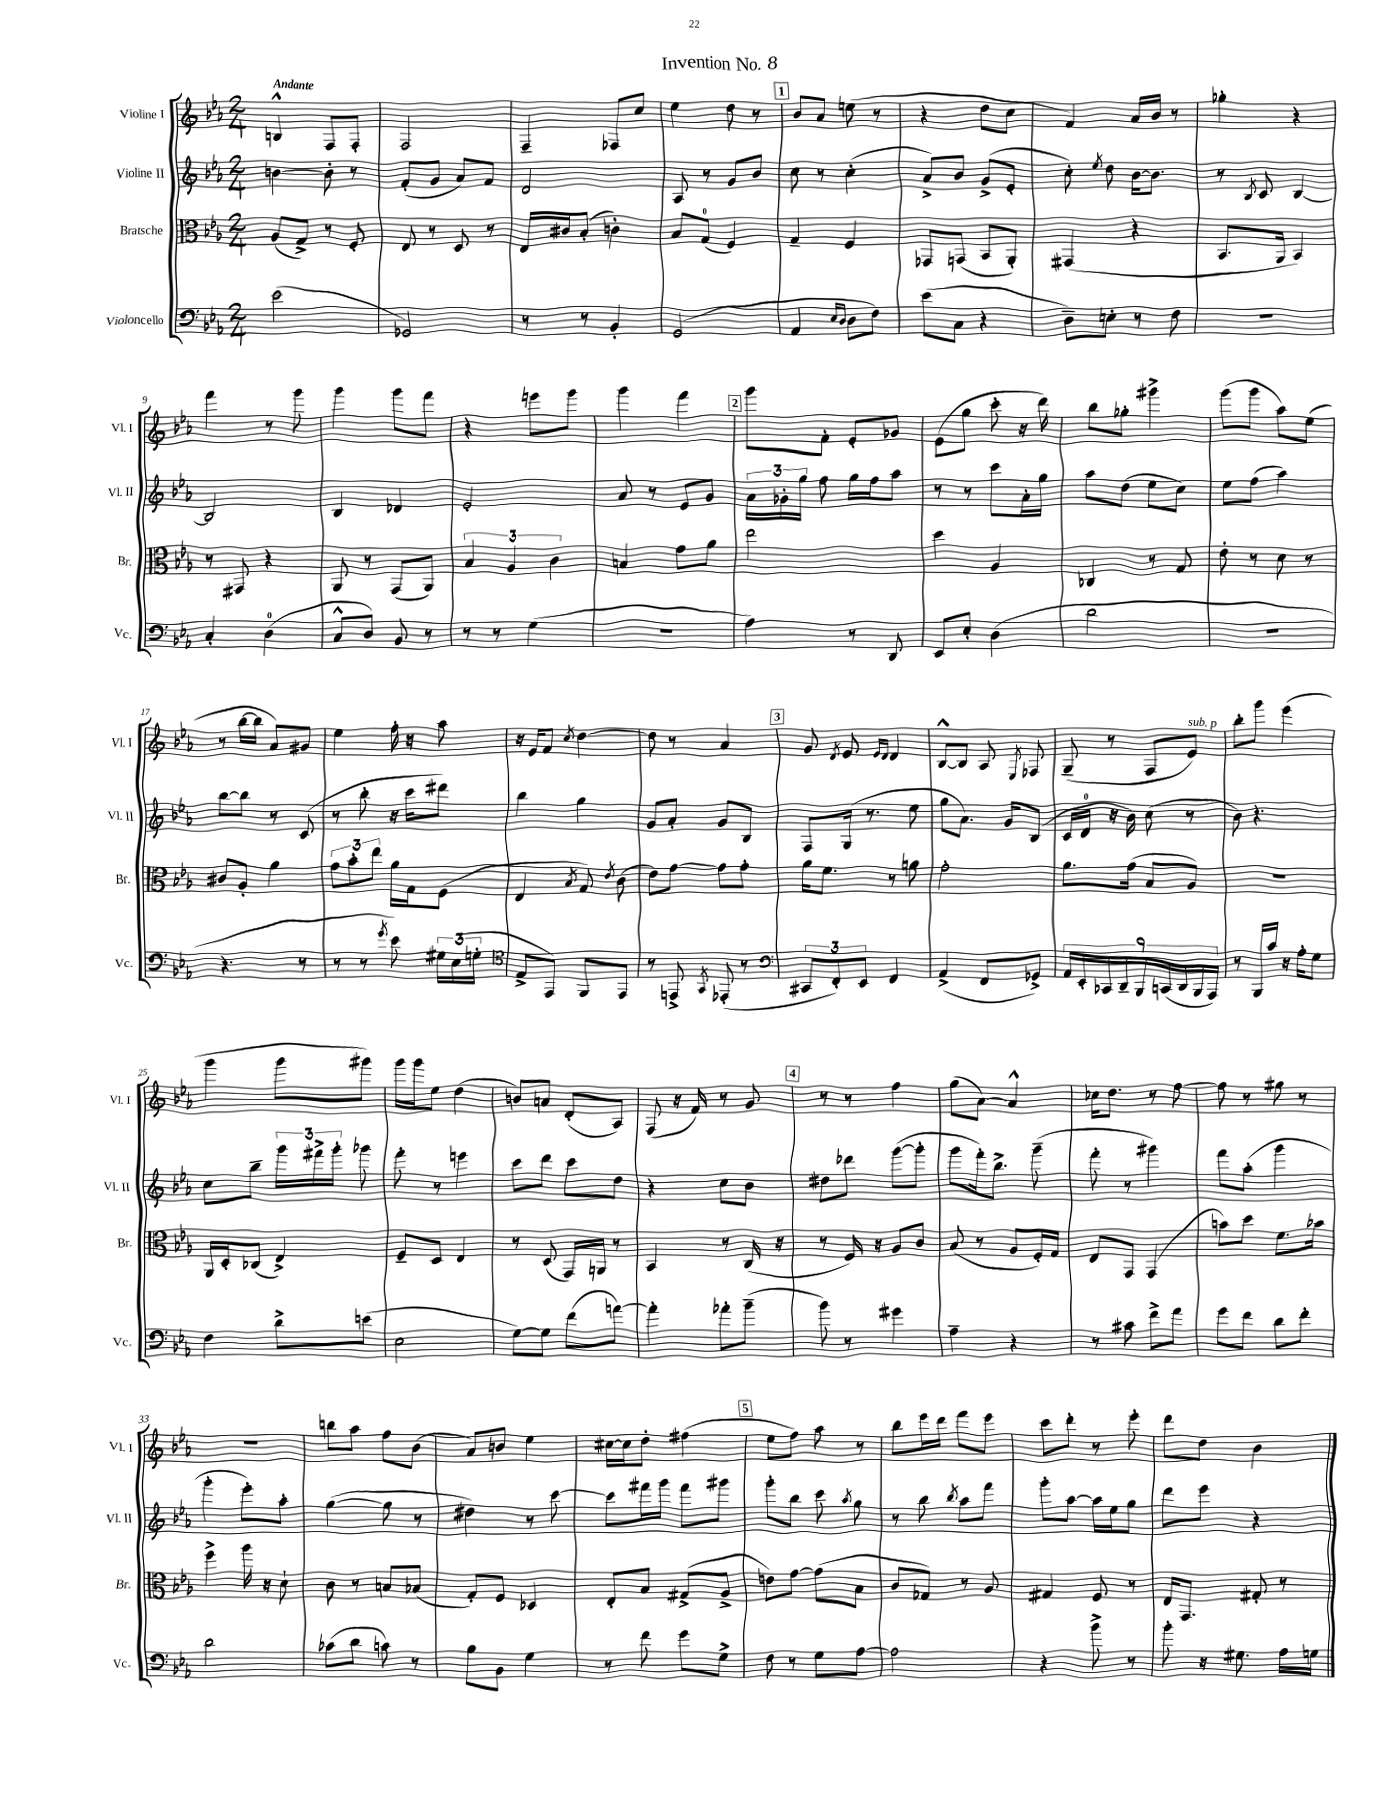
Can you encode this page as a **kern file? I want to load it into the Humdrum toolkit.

**kern	**kern	**kern	**kern
*part4	*part3	*part2	*part1
*staff4	*staff3	*staff2	*staff1
*I"Violoncello	*I"Bratsche	*I"Violine II	*I"Violine I
*I'Vc.	*I'Br.	*I'Vl. II	*I'Vl. I
*clefF4	*clefC3	*clefG2	*clefG2
*k[b-e-a-]	*k[b-e-a-]	*k[b-e-a-]	*k[b-e-a-]
*M2/4	*M2/4	*M2/4	*M2/4
=1	=1	=1	=1
!	!	!	!LO:TX:a:B:t=Andante
(2e-\	(8A-/L	[4bn\	4Bn^^/
.	8G^/J)	.	.
.	8r	8b'\]	8F/L
.	8F'/	8r	8F'/J
=2	=2	=2	=2
2GG-X/)	8E-/	(8f'/L	2F/
.	8r	8g/J	.
.	8D/	8a-/L)	.
.	8r	8f/J	.
=3	=3	=3	=3
8r	16E-/LL	2d/	4F~/
.	16c#X/J	.	.
8r	(8B-'/J	.	.
4BB-'/	4cn'\)	.	8F-X/L
.	.	.	8cc/J
=4	=4	=4	=4
(2GG/	8B-/L	8A-/	4ee-\
.	(8G/J	8r	.
.	4F/)	8g/L	8dd\
.	.	8b-/J	8r
!!LO:REH:place=s1:t=1
=5	=5	=5	=5
4AA-/	4G~/	8cc\	8b-/L
.	.	8r	8a-/J
16qqE-/LL	.	.	.
16qqD/JJ	.	.	.
8D\L	4F/	(4cc'\	(8een\
8F\J)	.	.	8r
=6	=6	=6	=6
(8e-\L	8GG-X/L	8a-^/L)	4r
8C\J	(8GGn/J	8b-/J	.
4r	8BB-/L	(8g^/L	8dd\L
.	8AA-'/J)	8e-'/J	8cc\J
=7	=7	=7	=7
8D~\L)	(4GG#X/	8cc'\)	4f/)
.	.	8qee-/	.
8En'\J	.	8dd\	.
8r	4r	[16b-\KL	16a-/LL
.	.	8.b-\J]	16b-/JJ
8F\	.	.	8r
=8	=8	=8	=8
2r	8.BB-/L	8r	4gg-X'\
.	.	8qB-/	.
.	.	8c/	.
.	16AA-/Jk	.	.
.	4BB-/)	[4B-/	4r
!!LO:LB:g=z
=9	=9	=9	=9
4C'/	8r	2B-/]	4fff\
.	8GG#X/	.	.
(4D\	4r	.	8r
.	.	.	8ggg\
=10	=10	=10	=10
8C^^/L	8AA-/	4B-/	4ggg\
8D/J)	8r	.	.
8BB-/	(8GG/L	4d-X/	8ggg\L
8r	8AA-/J)	.	8fff\J
=11	=11	=11	=11
8r	6B-/	2e-'/	4r
8r	.	.	.
.	6A-/	.	.
(4G\	.	.	8eeen\L
.	6c\	.	.
.	.	.	8ggg\J
=12	=12	=12	=12
2r	4Bn/	8a-/	4ggg\
.	.	8r	.
.	8g\L	8e-/L	4fff\
.	8a-\J	8g/J	.
!!LO:REH:place=s1:t=2
=13	=13	=13	=13
4A-\)	2ee-\	24a-\LL	8ggg\L
.	.	24g-X'\	.
.	.	24gg\JJ	.
.	.	8ff\	8f'\J
8r	.	16gg\LL	8e-'/L
.	.	16ff\J	.
8DD/	.	8aa-\J	8g-X/J
=14	=14	=14	=14
8EE-/L	4dd\	8r	(8e-\L
8E-'/J	.	8r	8gg\J
(4D\	4A-/	8ccc\L	8ccc'\
.	.	16a-'\L	16r
.	.	16gg\JJ	16ddd\)
=15	=15	=15	=15
2d\	4C-X/	8aa-\L	8bb-\L
.	.	(8dd\J	8gg-X'\J
.	8r	8ee-\L	4ggg#X^\
.	8G/	8cc\J)	.
=16	=16	=16	=16
2r	8e-'\	8ee-\L	(8ggg\L
.	8r	(8ff\J	8ggg\J
.	8d\	4aa-\)	8aa-\L)
.	8r	.	(8ee-\J
!!LO:LB:g=z
=17	=17	=17	=17
4.r	8c#X/L	[8bb-\L	8r
.	8A-'/J	8bb-\J]	[16bb-\LL
.	.	.	16bb-\JJ]
.	4a-\	8r	8a-/L)
8r	.	(8c/	8g#X/J
=18	=18	=18	=18
8r	12g\L	8r	4ee-\
.	12b-'\	.	.
8r	.	8bb-'\	.
.	12ee-\J	.	.
8qg/	.	.	.
8e-\)	16a-\LL	16r	16ff'\
.	16G\J	16ccc\KL	16r
24G#X\LL	(8F\J	8ddd#X\J)	8aa-\
(24E-\	.	.	.
24Gn'\JJ	.	.	.
=19	=19	=19	=19
*clefC4	*	*	*
8E-^/L	4E-/	4bb-\	16r
.	.	.	16e-/KL
8EE-/J)	.	.	8f/J
.	8qB-/	.	8qcc/
8FF/L	8G/)	4gg\	[4dd\
.	8qe-/	.	.
8EE-/J	(8c\	.	.
=20	=20	=20	=20
8r	8e-\L)	8g/L	8dd\]
8EEn^/	[8g\J	8a-'/J	8r
8qGG/	.	.	.
(8EE-X'/	8g\L]	8g/L	4a-/
8r	8g'\J	8B-/J	.
!!LO:REH:place=s1:t=3
=21	=21	=21	=21
*clefF4	*	*	*
12CC#X/L	16a-\KL	8F/L	8g/
.	8.f\J	.	.
12FF'/)	.	.	.
.	.	.	8qd/
.	.	(16G/Jk	8e-/
12EE-/J	.	.	.
.	.	8.r	.
.	.	.	16qqe-/LL
.	.	.	16qqd/JJ
4FF/	8r	.	4d/
.	8an\	8ee-\	.
=22	=22	=22	=22
(4AA-^/	2g'\	8gg\L	[8B-^^/L
.	.	8.a-\J)	8B-/J]
8FF/L	.	.	8A-/
.	.	16g/KL	.
.	.	.	8qE-/
8GG-X^/J)	.	(8B-/J	8F-X/
=23	=23	=23	=23
18AA-/LL	8.a-\L	16c/LL	(8G~/
18EE-'/	.	.	.
.	.	16d/JJ	.
18CC-X/	.	.	.
.	.	16r	8r
18DD~/	.	.	.
.	(16g\Jk	16b-\)	.
18BBB-/	.	.	.
.	8B-/L	(8cc\	8F/L
(18CCn/	.	.	.
18DD/	.	.	.
!	!	!	!LO:TX:a:i:t=sub. p
.	8A-/J)	8r	8e-/J)
18BBB-/	.	.	.
18AAA-/JJ)	.	.	.
=24	=24	=24	=24
8r	2r	8b-\)	8bb-'\L
16BBB-/LL	.	4.r	8ggg\J
16c/JJ	.	.	.
16r	.	.	(4eee-\
16A-'\KL	.	.	.
8G\J	.	.	.
!!LO:LB:g=z
=25	=25	=25	=25
4F\	16AA-/LL	8cc\L	4ggg\
.	16D'/J	.	.
.	(8C-X/J	8bb-~\J	.
8d^\L	4E-^/)	24ggg\LL	8ggg\L
.	.	24fff#X^\	.
.	.	24ggg'\JJ	.
(8en\J	.	8ggg-X\	8ggg#X\J)
=26	=26	=26	=26
2E-\	8F~/L	8fff'\	16ggg\LL
.	.	.	16ggg\J
.	8D/J	8r	8ee-\J
.	4E-/	4eeen\	(4dd\
=27	=27	=27	=27
[8G\L)	8r	8ccc\L	8bn/L)
8G\J]	(8D/	8ddd\J	8an/J
(8f\L	16GG/LL)	8ccc\L	(8d'/L
.	16AAn/JJ	.	.
[8an\J)	8r	8dd\J	8A-/J)
=28	=28	=28	=28
4a'\]	4BB-/	4r	(8F/
.	.	.	16r
.	.	.	16f/)
8a-X'\L	8r	8cc\L	8r
(8b-~\J	(16C/	8b-\J	8g/
.	16r	.	.
!!LO:REH:place=s1:t=4
=29	=29	=29	=29
8b-\)	8r	8dd#X\L	8r
8r	16F/)	8ddd-X\J	8r
.	16r	.	.
4g#X\	8A-/L	([8ggg\L	4ff\
.	8c/J	8ggg'\J]	.
=30	=30	=30	=30
4A-~\	(8B-/	8ggg\L	(8gg\L
.	8r	16fff'\k)	[8a-\J)
.	.	8.bb-^\J	.
4r	8A-/L	.	4a-^^/]
.	16F'/L)	(8ggg~\	.
.	16G/JJ	.	.
=31	=31	=31	=31
8r	8E-/L	8fff'\	16cc-X\KL
.	.	.	8.dd\J
8c#X\	8GG/J	8r	.
8f^\L	(4GG/	4ggg#X\)	8r
8a-\J	.	.	[8ff\
=32	=32	=32	=32
8g\L	8bn\L)	8fff\L	8ff\]
8f\J	8dd\J	(8aa-'\J	8r
8d\L	8.f\L	4ggg\	8gg#X\
8f'\J	.	.	8r
.	16b-X\Jk	.	.
!!LO:LB:g=z
=33	=33	=33	=33
2d\	4ff^\	4ggg'\	2r
.	16aa-\	8eee-'\L)	.
.	16r	.	.
.	8d`\	8aa-'\J	.
=34	=34	=34	=34
(8c-X\L	8c\	([4gg\	8bbn\L
8d\J	8r	.	8aa-\J
8cn\)	8Bn/L	8gg\]	8ff\L
8r	(8B-X/J	8r	(8b-\J
=35	=35	=35	=35
8B-\L	8G'/L)	4dd#X\)	8a-/L)
8BB-\J	8F/J	.	8bn/J
4G\	4D-X/	8r	4ee-\
.	.	[8ccc\	.
=36	=36	=36	=36
8r	8E-'/L	8ccc\L]	[16cc#X\LL
.	.	.	16cc#\J]
8f\	8B-/J	16fff#X\L	8dd'\J
.	.	16ggg\JJ	.
8g\L	(8G#X^/L	8fff#\L	(4ff#X\
8G^\J	8A-^/J	8ggg#X\J	.
!!LO:REH:place=s1:t=5
=37	=37	=37	=37
8F\	8en\L)	8ggg'\L	8ee-\L
8r	[8g\J	8bb-\J	8ff\J)
8G\L	(8g\L]	8ccc\	8aa-\
.	.	8qaa-/	.
[8A-\J	8B-\J	8gg\	8r
=38	=38	=38	=38
2A-\]	8c/L	8r	8bb-\L
.	8G-X/J)	8bb-\	16eee-\L
.	.	.	16ddd\JJ
.	.	8qbb-/	.
.	8r	8aa-\L	8fff\L
.	8A-/	8fff\J	8eee-\J
=39	=39	=39	=39
4r	4G#X/	8ggg'\L	8ccc\L
.	.	[8aa-\J	8ddd'\J
8b-^\	8F/	16aa-\LL]	8r
.	.	16ee-\J	.
8r	8r	8gg\J	8eee-'\
=40	=40	=40	=40
8b-'\	16E-/KL	8ddd\L	8ddd\L
.	8.GG/J	.	.
16r	.	8eee-\J	8dd\J
8.G#X\	.	.	.
.	8G#X'/	4r	4b-\
16A-\LL	8r	.	.
16Gn\JJ	.	.	.
==	==	==	==
*-	*-	*-	*-
